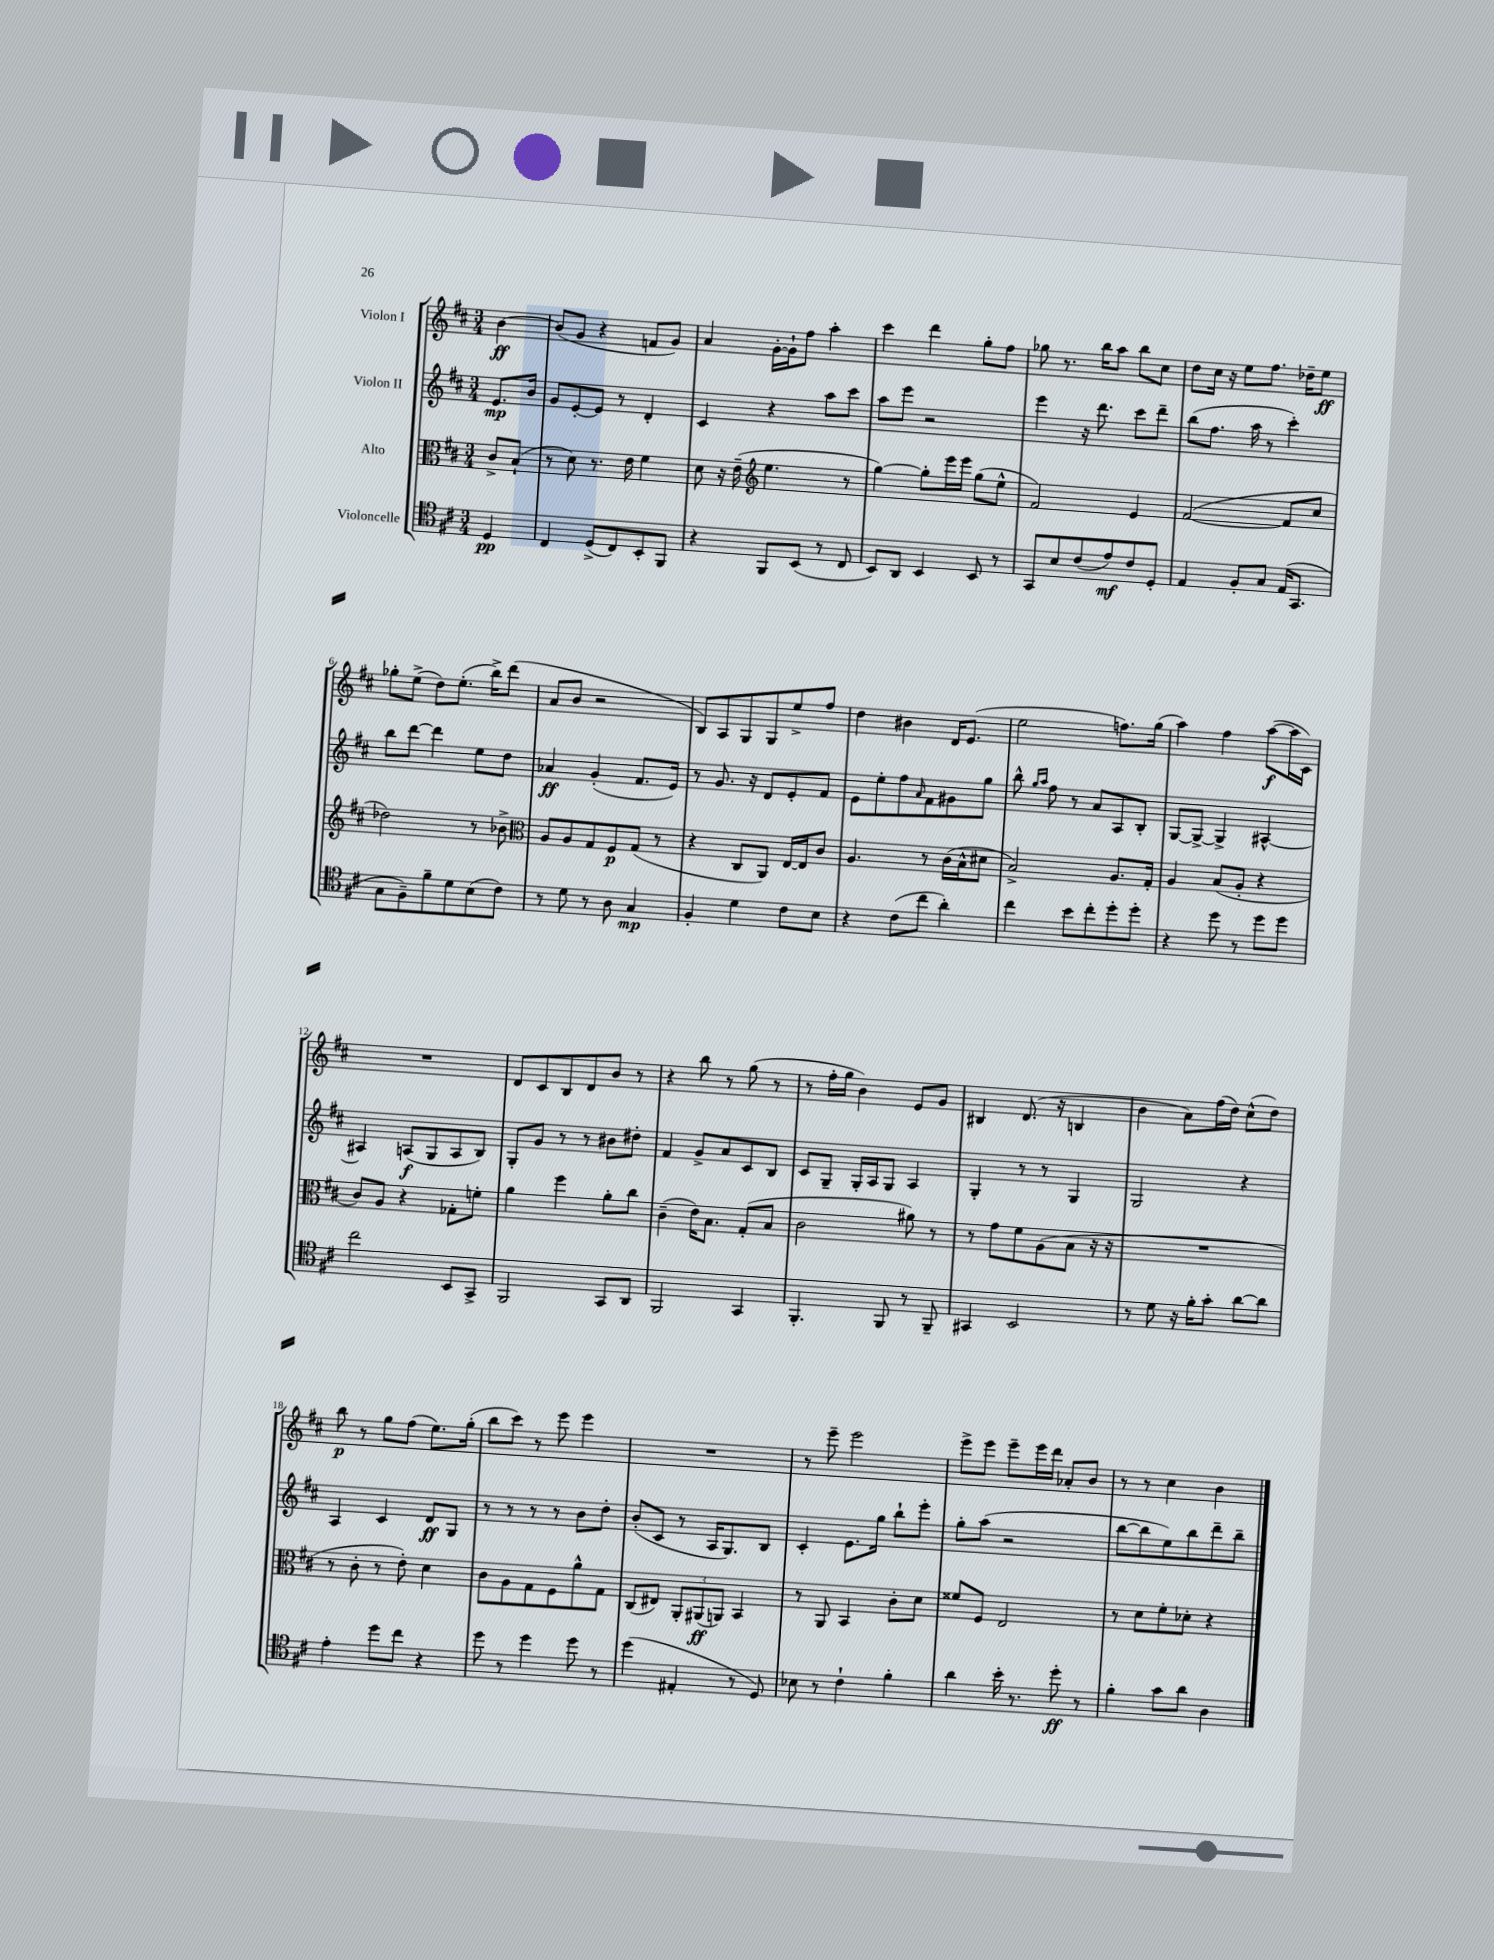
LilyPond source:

<<
\new StaffGroup <<
\new Staff = "s0" \with { instrumentName = "Violon I" } {
    \clef treble \key d \major \numericTimeSignature \time 3/4 \partial 4
    b'4~\ff |
    b'8( g'8 r4 f'8 g'8) |
    a'4 g'16~-. g'16-! fis''8 a''4-. |
    cis'''4 d'''4 g''8-. fis''8 |
    ges''8 r8. b''16 a''8 b''8 cis''8 |
    d''8 cis''16 r16 e''8 fis''8. des''16-- e''8\ff |
    ges''8-. e''8->( d''8) e''8.-.( b''16->) d'''8( |
    a'8 b'8 r2 |
    b8) a8 g8 g8 e''8-> fis''8 |
    d''4 bis'4 d'16 e'8.( |
    e''2 f''8.) g''16( |
    a''4) fis''4 a''8~\f( a''16 cis'16) |
    R2. |
    d'8 cis'8 b8 d'8 b'8 r8 |
    r4 b''8 r8 g''8( r8 |
    r8 fis''16-. g''16 b'4) e'8 g'8 |
    bis4 d'8.( r16 b4 |
    b'4 a'8) fis''16( d''16) cis''8-^( d''8) |
    b''8\p r8 g''8 fis''8( e''8.) g''16-.( |
    b''8 cis'''8) r8 e'''8 e'''4 |
    R2. |
    r8 e'''8-- e'''2 |
    e'''8-> e'''8 e'''8-- e'''16 d'''16 aes'8-. b'8 |
    r8 r8 cis''4 b'4 \bar "|." |
}
\new Staff = "s1" \with { instrumentName = "Violon II" } {
    \clef treble \key d \major \numericTimeSignature \time 3/4 \partial 4
    e'8.\mp b'16 |
    g'8 e'8~-. e'8 r8 d'4-. |
    cis'4 r4 a''8 cis'''8 |
    a''8 e'''8 r2 |
    e'''4 r16 d'''8. cis'''8 d'''8-- |
    b''8( fis''8. a''16 r8 cis'''4-.) |
    b''8 d'''8~ d'''4 e''8 d''8 |
    aes'4\ff g'4-.( fis'8. e'16) |
    r8 g'8. r16 d'8 e'8-. fis'8 |
    e'8 e''8-. fis''8 \grace { a'16 } fis'8 gis'8 g''8 |
    b''8-^ \grace { g''16 a''16 } fis''8 r8 a'8 a8 b8-. |
    g8~ g8~-> g4-> ais4~-^ |
    ais4 a8\f( g8 a8 b8) |
    g8-. g'8 r8 r8 bis'8 dis''8-. |
    fis'4 g'8-> a'8 cis'8 b8 |
    cis'8 g8-- g16-. a16 g8 a4 |
    g4-. r8 r8 g4 |
    g2 r4 |
    a4 cis'4 d'8\ff g8 |
    r8 r8 r8 r8 b'8 d''8-. |
    b'8-.( cis'8 r8 a16 g8.) b8 |
    cis'4-. e'8. g''16 b''8-! e'''8-. |
    g''8-. a''8( r2 |
    b''8~ b''8 e''8) b''8 d'''8-- b''8-- \bar "|." |
}
\new Staff = "s2" \with { instrumentName = "Alto" } {
    \clef alto \key d \major \numericTimeSignature \time 3/4 \partial 4
    cis'8-> b8-!( |
    r8 d'8) r8. e'16 fis'4 |
    d'8 r16 e'16--( \clef treble e''4. r8 |
    g''4~) g''8-. e'''16 e'''16 g''8( e''8-^ |
    fis'2) e'4 |
    fis'2~( fis'8 cis''8 |
    des''2) r8 bes'8-> |
    \clef alto a8 a8 g8 fis8\p g8( r8 |
    r4 cis8 a,8) e16~ e16 cis'8 |
    a4. r8 cis'16( b16-^ dis'8 |
    b2->) a8. g16-. |
    a4 b8( a8-. r4 |
    cis'8) a8 r4 ges8-. f'8-. |
    a'4 fis''4 a'8-. cis''8 |
    cis'4--( e'16) b8. g8-.( b8 |
    cis'2 ais'8) r8 |
    r8 g'8 fis'8 a8( b8 r16 r16 |
    R2. |
    r8 cis'8-. r8 e'8-.) d'4 |
    cis'8 a8 g8 fis8 a'8-^ g8 |
    cis8( eis8) \tuplet 3/2 { a,8-. ais,8\ff( a,8) } b,4 |
    r8 a,8 b,4 cis'8-. d'8 |
    fisis'8 fis8 e2 |
    r8 d'8 fis'8-. des'8-. r4 \bar "|." |
}
\new Staff = "s3" \with { instrumentName = "Violoncelle" } {
    \clef tenor \key d \major \numericTimeSignature \time 3/4 \partial 4
    d4\pp |
    cis4 d8->( cis8) b,8-. fis,8 |
    r4 fis,8 b,8( r8 cis8 |
    b,8) a,8 b,4 b,8 r8 |
    g,8 b8 cis'8( e'8\mf) cis'8 d8-. |
    e4 fis8-. g8 e16( g,8. |
    g8 fis8--) fis'8-- d'8 b8( cis'8) |
    r8 d'8 r8 a8 g4\mp |
    fis4-. d'4 cis'8 b8 |
    r4 cis'8( cis''8 a'4-.) |
    cis''4 b'8 cis''8-. d''8-. d''8-. |
    r4 d''8 r8 d''8 d''8 |
    cis''2 b,8 g,8-> |
    fis,2 g,8 a,8 |
    fis,2 g,4 |
    fis,4.-. fis,8 r8 fis,8-- |
    gis,4 b,2 |
    r8 d'8 r16 fis'16-. g'8-. a'8~ a'8 |
    e'4-. d''8 cis''8 r4 |
    d''8 r8 d''4 d''8 r8 |
    d''4( eis4-. r8 d8) |
    bes8 r8 cis'4-! fis'4-. |
    a'4 b'16-. r8. d''8-.\ff r8 |
    fis'4-. g'8 a'8 a4 \bar "|." |
}
>>
>>
